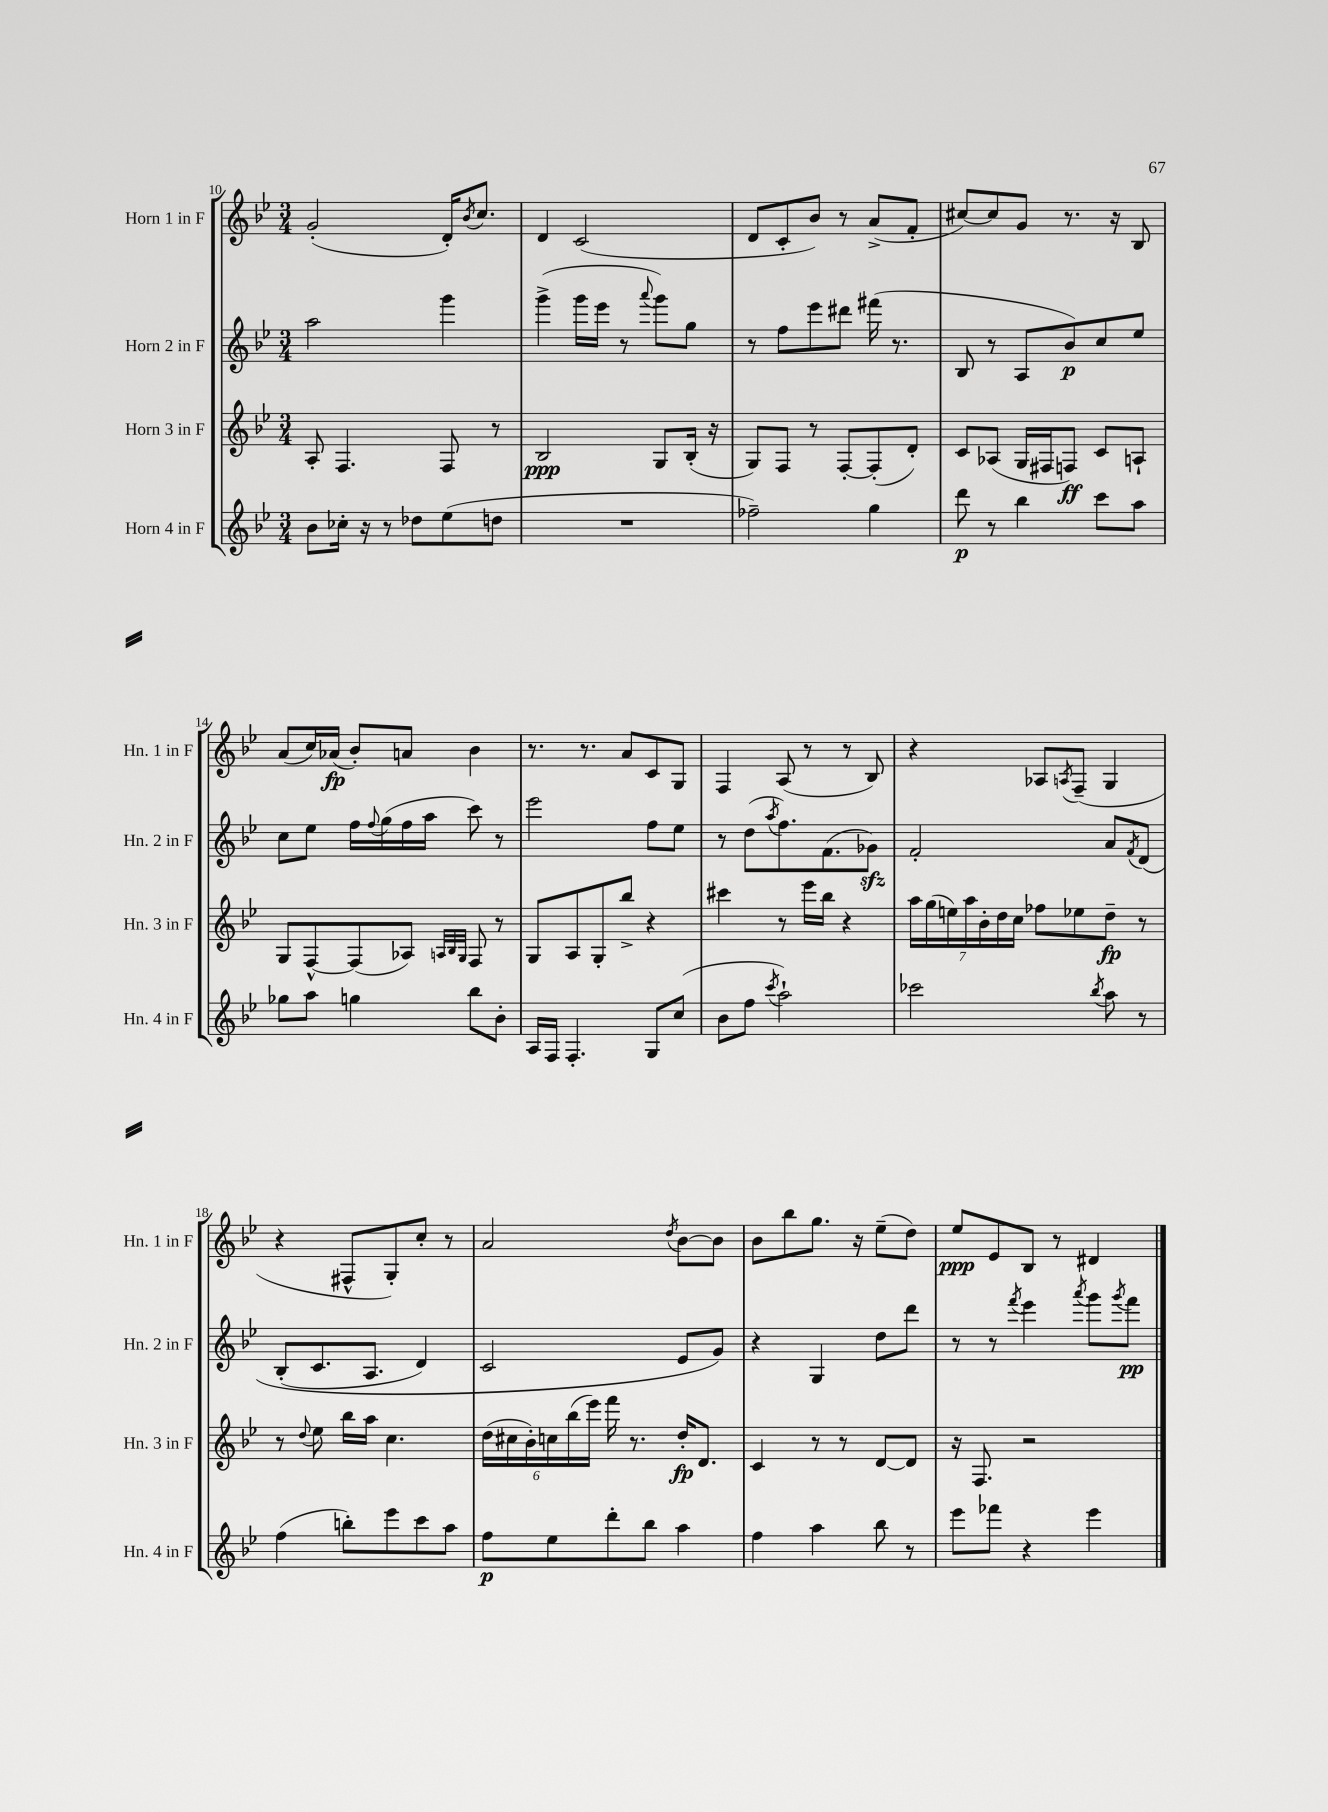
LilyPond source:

<<
\new StaffGroup <<
\new Staff = "s0" \with { instrumentName = "Horn 1 in F" shortInstrumentName = "Hn. 1 in F" } {
    \clef treble \key bes \major \numericTimeSignature \time 3/4
    g'2-.( d'16-.) \acciaccatura { bes'8 } c''8. |
    d'4 c'2( |
    d'8 c'8-. bes'8) r8 a'8->( f'8-. |
    cis''8~) cis''8 g'8 r8. r16 bes8 |
    a'8( c''16) aes'16\fp( bes'8-.) a'8 bes'4 |
    r8. r8. a'8 c'8 g8 |
    f4 a8( r8 r8 bes8) |
    r4 aes8 \acciaccatura { a8 } f8--( g4 |
    r4 fis8-^ g8-.) c''8-. r8 |
    a'2 \acciaccatura { d''8 } bes'8~ bes'8 |
    bes'8 bes''8 g''8. r16 ees''8--( d''8) |
    ees''8\ppp ees'8 bes8 r8 dis'4 \bar "|." |
}
\new Staff = "s1" \with { instrumentName = "Horn 2 in F" shortInstrumentName = "Hn. 2 in F" } {
    \clef treble \key bes \major \numericTimeSignature \time 3/4
    a''2 g'''4 |
    g'''4->( g'''16 ees'''16 r8 \appoggiatura { a'''8 } g'''8) g''8 |
    r8 f''8 ees'''8 dis'''8 fis'''16( r8. |
    bes8 r8 a8 bes'8\p) c''8 ees''8 |
    c''8 ees''8 f''16 \appoggiatura { f''8 } g''16( f''16 a''16 c'''8) r8 |
    ees'''2 f''8 ees''8 |
    r8 d''8( \acciaccatura { a''8 } f''8.) f'8.( ges'8\sfz) |
    f'2-. a'8 \acciaccatura { f'8 } d'8\( |
    bes8-.( c'8. a8. d'4) |
    c'2 ees'8 g'8\) |
    r4 g4 d''8 d'''8 |
    r8 r8 \acciaccatura { f'''8 } ees'''4 \acciaccatura { a'''8 } g'''8 \acciaccatura { g'''8 } f'''8\pp \bar "|." |
}
\new Staff = "s2" \with { instrumentName = "Horn 3 in F" shortInstrumentName = "Hn. 3 in F" } {
    \clef treble \key bes \major \numericTimeSignature \time 3/4
    a8-. f4. f8 r8 |
    bes2\ppp g8 bes16-.( r16 |
    g8) f8 r8 f8~-. f8-.( d'8-.) |
    c'8 aes8( g16 fis16 f8\ff) c'8 a8-! |
    g8 f8~-^ f8( aes8) \grace { a32 bes32 g32 } f8 r8 |
    g8 a8 g8-. bes''8-> r4 |
    cis'''4 r8 ees'''16 bes''16 r4 |
    \tuplet 7/4 { a''16 g''16( e''16) a''16 bes'16-. d''16 c''16 } fes''8 ees''8 d''8--\fp r8 |
    r8 \appoggiatura { d''8 } ees''8 bes''16 a''16 c''4. |
    \tuplet 6/4 { d''16( cis''16 bes'16-.) c''16 bes''16( ees'''16) } f'''16 r8. d''16-.\fp d'8. |
    c'4 r8 r8 d'8~ d'8 |
    r16 f8. r2 \bar "|." |
}
\new Staff = "s3" \with { instrumentName = "Horn 4 in F" shortInstrumentName = "Hn. 4 in F" } {
    \clef treble \key bes \major \numericTimeSignature \time 3/4
    bes'8 ces''16-. r16 r8 des''8 ees''8( d''8 |
    R2. |
    fes''2--) g''4 |
    d'''8\p r8 bes''4 c'''8 a''8 |
    ges''8 a''8 g''4 bes''8 bes'8-. |
    a16 f16 f4.-. g8 c''8( |
    bes'8 f''8 \acciaccatura { c'''8 } a''2-!) |
    ces'''2 \acciaccatura { bes''8 } a''8 r8 |
    f''4( b''8-.) ees'''8 c'''8 a''8 |
    f''8\p ees''8 d'''8-. bes''8 a''4 |
    f''4 a''4 bes''8 r8 |
    ees'''8 fes'''8 r4 ees'''4 \bar "|." |
}
>>
>>
\layout { \context { \Score currentBarNumber = #10 } }
